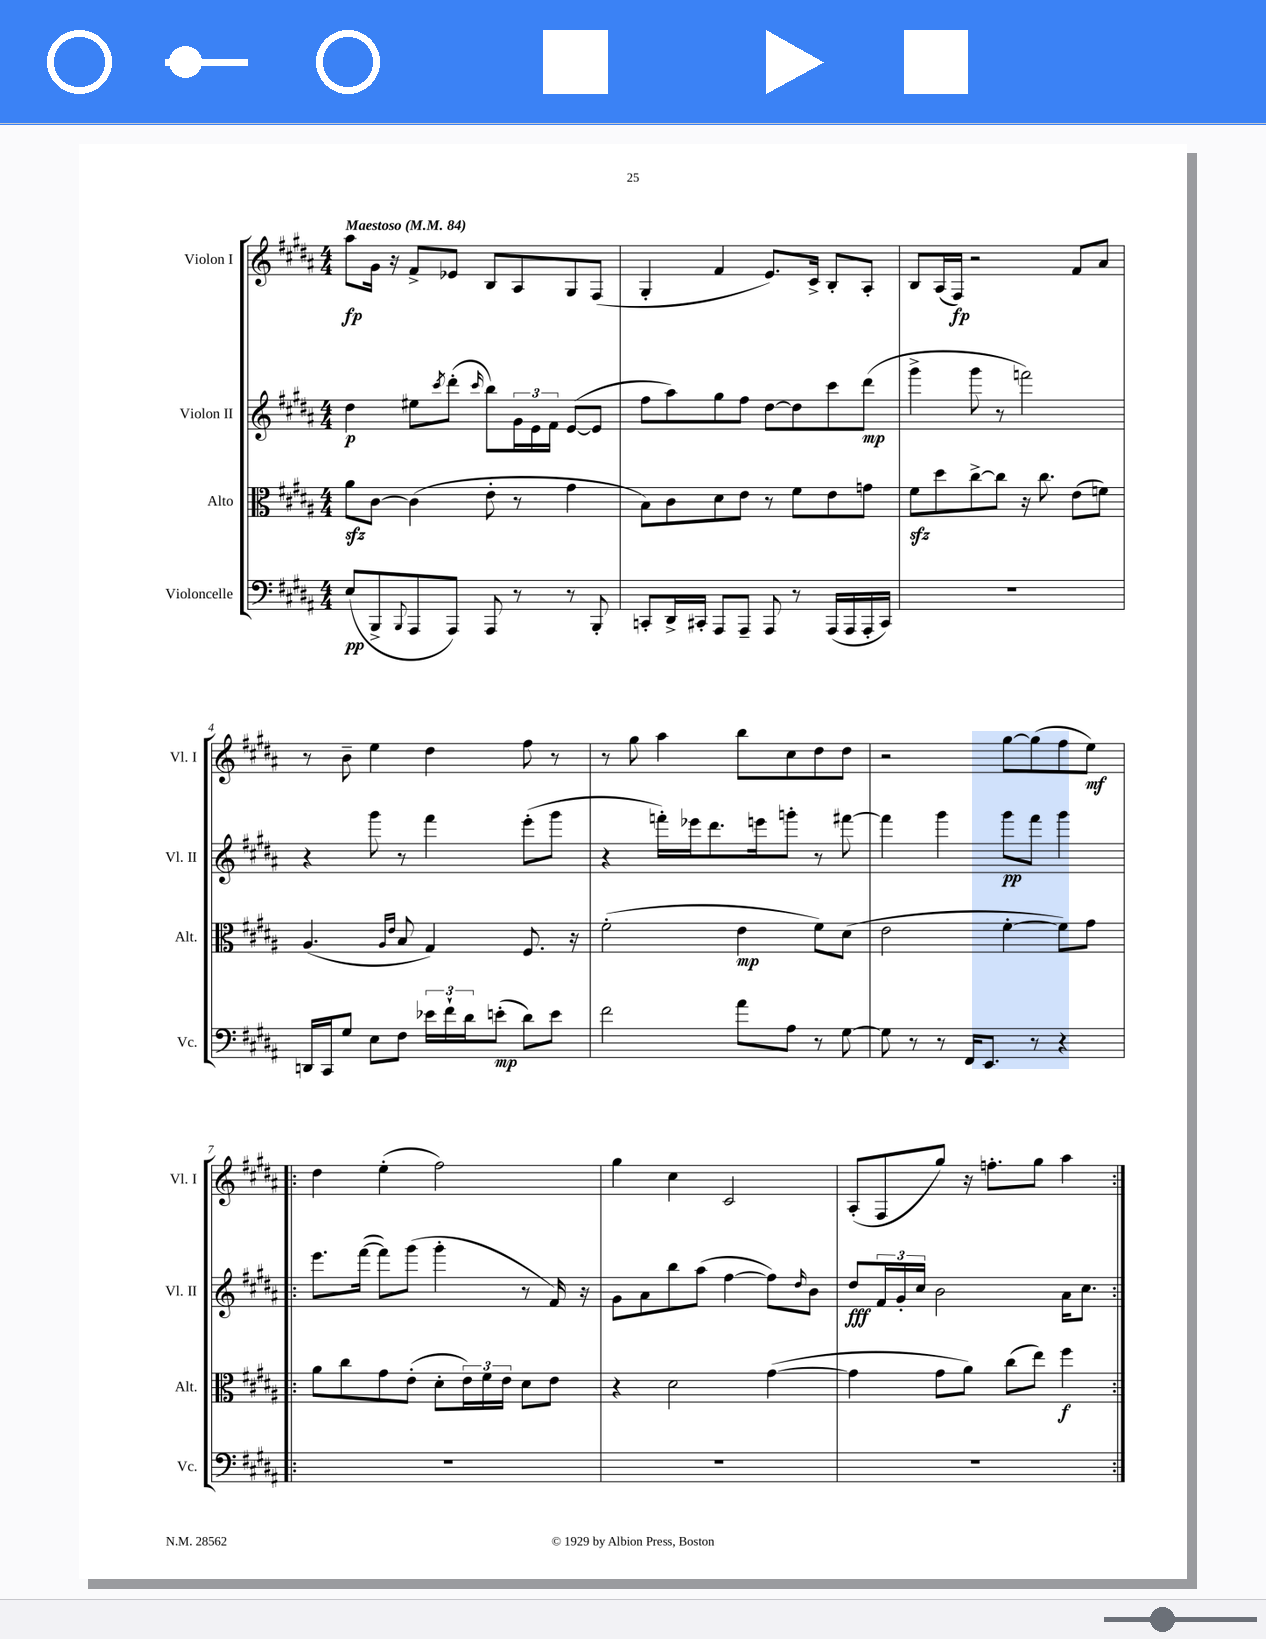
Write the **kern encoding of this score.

**kern	**kern	**kern	**kern
*staff4	*staff3	*staff2	*staff1
*clefF4	*clefC3	*clefG2	*clefG2
*k[f#c#g#d#a#]	*k[f#c#g#d#a#]	*k[f#c#g#d#a#]	*k[f#c#g#d#a#]
*M4/4	*M4/4	*M4/4	*M4/4
*MM84	*MM84	*MM84	*MM84
(8E/L	8a#\L	4dd#\	8aa#\L
8BBB^/	[8c#\J	.	16g#\Jk
.	.	.	16r
8qqBBB/	.	.	.
8AAA#/	(4c#\]	8ee#\L	8f#^/L
.	.	8qccc#/	.
8AAA#/J)	.	(8ddd#'\J	8e-/J
.	.	16qqccc#/	.
8AAA#/	8e'\	8bb\L)	8B/L
8r	8r	24g#\L	8A#/
.	.	24e\	.
.	.	24f#\JJ	.
8r	4g#\	([8e/L	8G#/
8BBB'/	.	8e/]J	(8F#/J
=	=	=	=
8CC'/L	8B\L)	8ff#\L	4G#'/
16DD#^/L	8c#\	8aa#\)	.
16CC#'/JJ	.	.	.
8AAA#/L	8d#\	8gg#\	4f#/
8AAA#~/J	8e\J	8ff#\J	.
8AAA#/	8r	[8dd#\L	8.e/L)
8r	8f#\L	8dd#\]	.
.	.	.	16c#^/Jk
(16AAA#/LL	8e\	8ccc#\	8B'/L
16AAA#/	.	.	.
16AAA#'/	8g\J	(8ddd#\J	8A#'/J
16CC#/JJ)	.	.	.
=	=	=	=
1r	8f#\L	4ggg#^\	8B/L
.	8dd#\	.	(16A#/L
.	.	.	16F#/JJ)
.	[8cc#^\	8ggg#\	2r
.	8cc#\]J	8r	.
.	16r	2fff\)	.
.	8.cc#\	.	.
.	(8e\L	.	8f#/L
.	8f\J)	.	8a#/J
=	=	=	=
16DD/LL	(4.A#/	4r	8r
16CC#/J	.	.	.
8G#/J	.	.	8b~\
8E\L	.	8ggg#\	4ee\
.	16qqA#/LL	.	.
.	16qqe/JJ	.	.
8F#\J	8B/	8r	.
24e-\LL	4G#/)	4fff#\	4dd#\
24f#`\	.	.	.
24d#\J	.	.	.
(8e'\J	.	.	.
8d#\L)	8.F#/	(8eee'\L	8ff#\
8e\J	.	8ggg#\J	8r
.	16r	.	.
=	=	=	=
2f#\	(2f#'\	4r	8r
.	.	.	8gg#\
.	.	16fff'\LL)	4aa#\
.	.	16eee-\J	.
.	.	8.ddd#\	.
8a#\L	4e\	.	8bb\L
.	.	16eee\k	.
8A#\J	.	8ggg'\J	8cc#\
8r	8f#\L)	8r	8dd#\
[8G#\	(8d#\J	[8fff#\	8dd#\J
=	=	=	=
8G#\]	2e\	4fff#\]	2r
8r	.	.	.
8r	.	4ggg#\	.
16FF#/LK	.	.	.
8.EE/J	.	.	.
.	[4f#'\	8ggg#\L	[8gg#\L
8r	.	8fff#\J	(8gg#\]
4r	8f#\]L)	4ggg#\	8ff#\
.	8g#\J	.	8ee\J)
=!|:	=!|:	=!|:	=!|:
1r	8a#\L	8.eee\L	4dd#\
.	8cc#\	.	.
.	.	([16fff#\Jk	.
.	8g#\	8fff#\]L)	(4ee'\
.	(8e'\J	(8ggg#\J	.
.	8d#'\L	4ggg#'\	2ff#\)
.	24e\L)	.	.
.	24f#\	.	.
.	24e\JJ	.	.
.	8d#\L	8r	.
.	8e\J	16f#/)	.
.	.	16r	.
=	=	=	=
1r	4r	8g#\L	4gg#\
.	.	8a#\	.
.	2d#\	8bb\	4cc#\
.	.	(8aa#\J	.
.	.	[4ff#\	2c#/
.	([4g#\	8ff#\]L)	.
.	.	16qqdd#/	.
.	.	8b\J	.
=	=	=	=
1r	4g#\]	8dd#/L	(8A#'/L
.	.	24f#/L	8F#/
.	.	24g#'/	.
.	.	24cc#/JJ	.
.	8g#\L	2b\	8gg#/J)
.	8a#\J)	.	16r
.	.	.	8.ff'\L
.	(8cc#\L	.	.
.	8ee\J)	.	8gg#\J
.	4ff#\	16a#\LK	4aa#\
.	.	8.cc#\J	.
==:|!	==:|!	==:|!	==:|!
*-	*-	*-	*-
